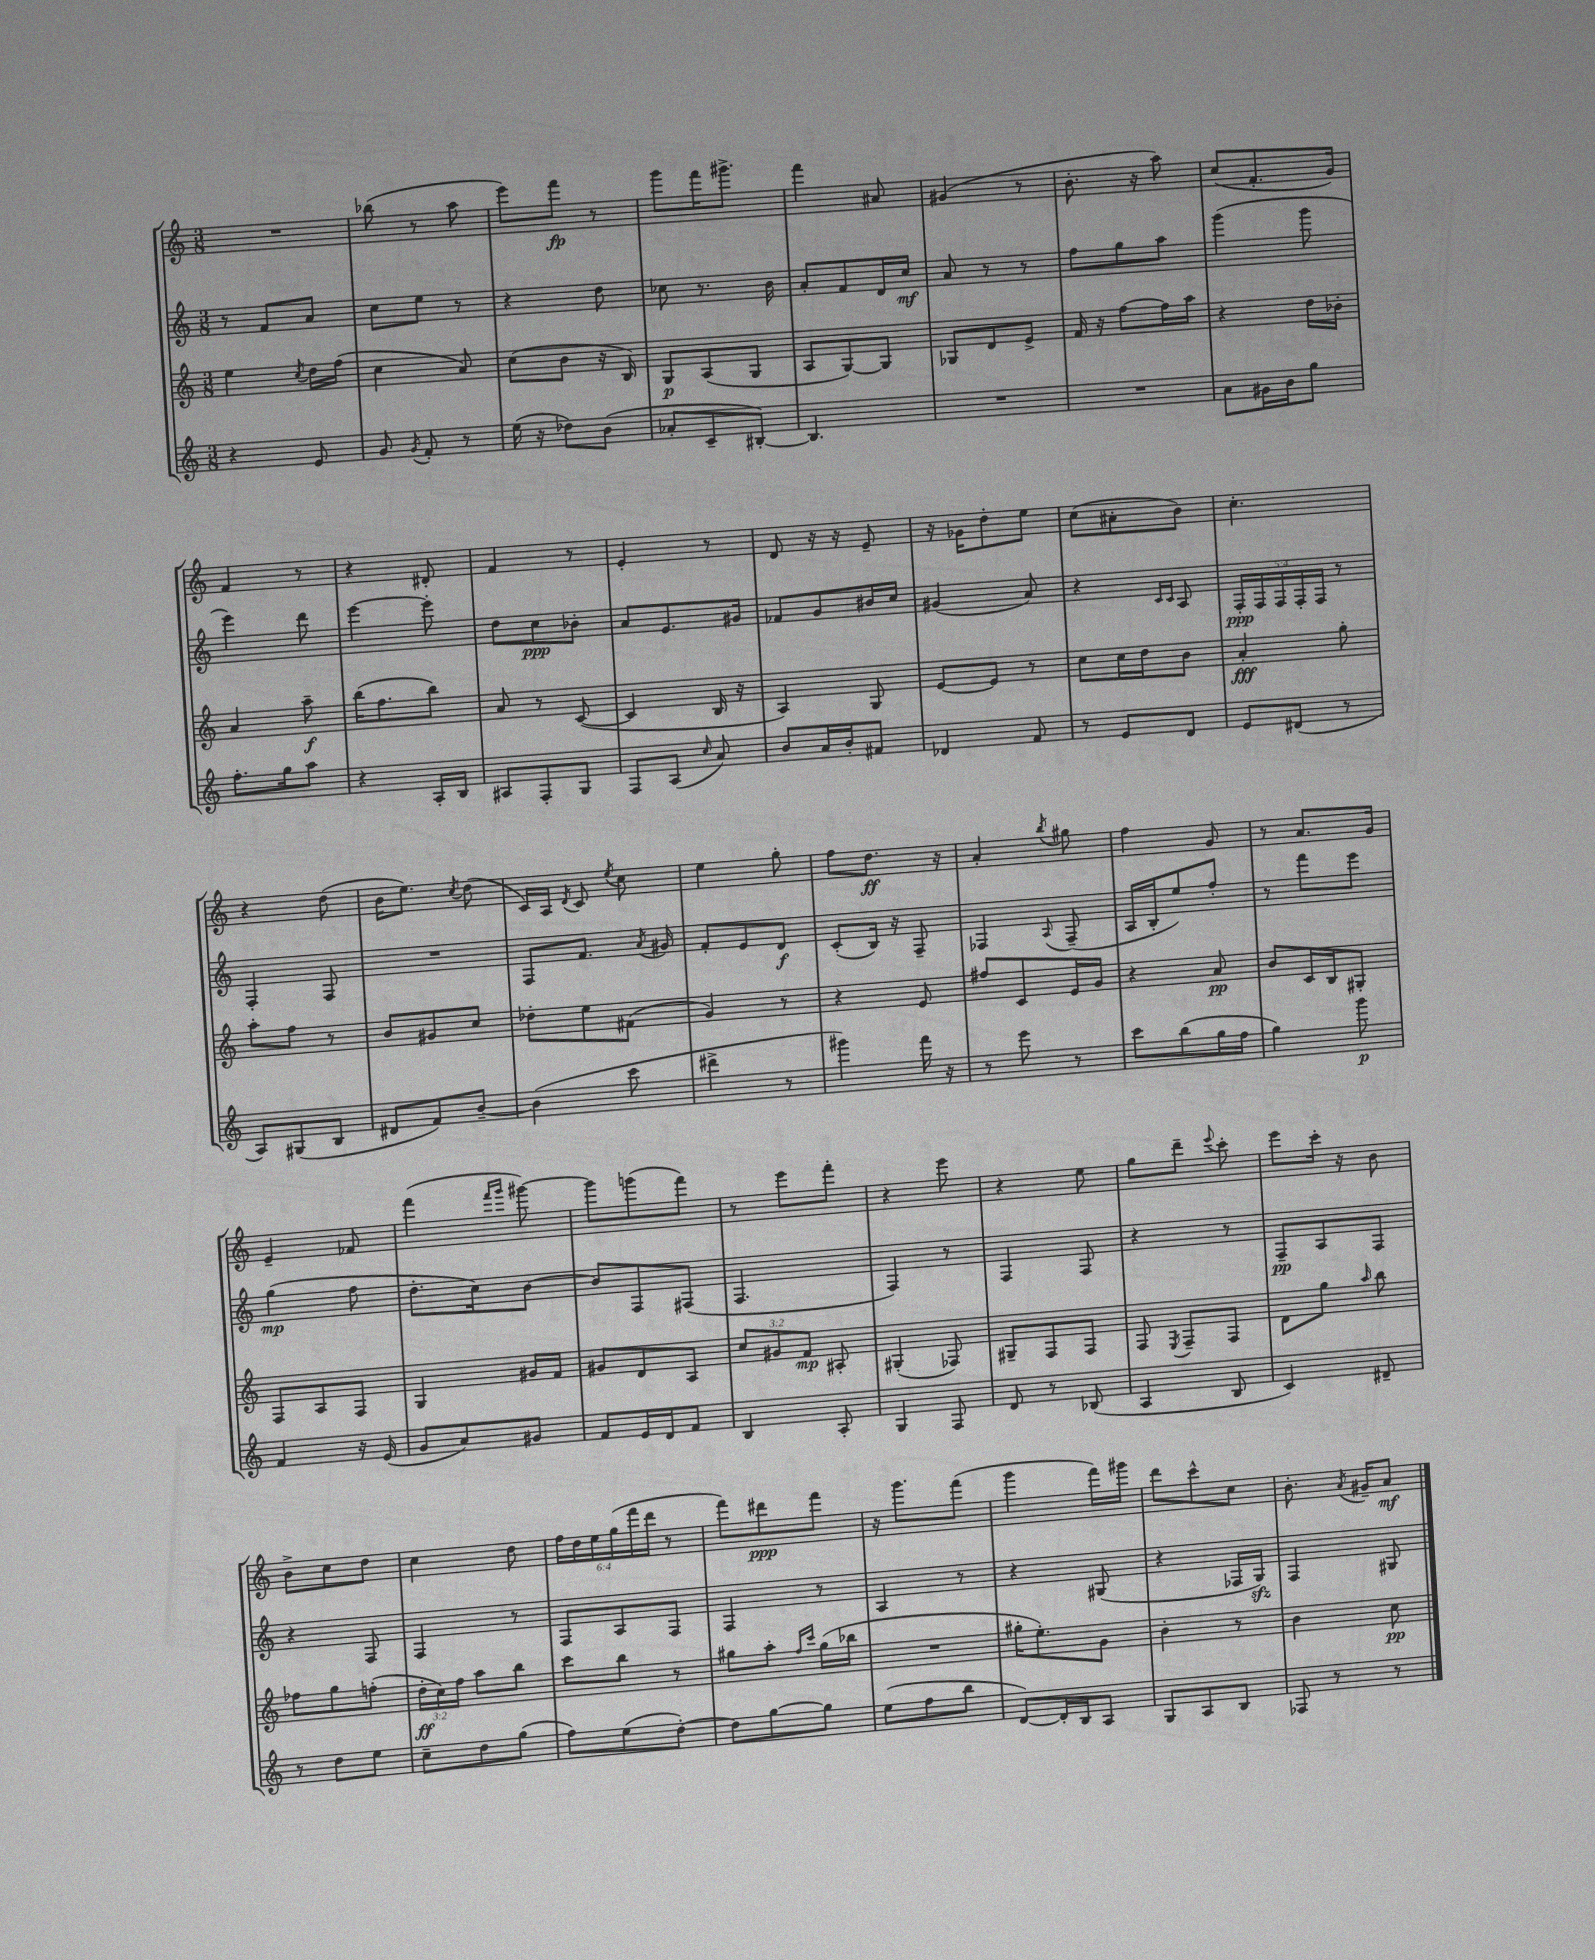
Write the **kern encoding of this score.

**kern	**kern	**kern	**kern
*staff4	*staff3	*staff2	*staff1
*clefG2	*clefG2	*clefG2	*clefG2
*k[]	*k[]	*k[]	*k[]
*M3/8	*M3/8	*M3/8	*M3/8
4r	4ee	8r	4.r
.	.	8f	.
.	8qcc	.	.
8e	16dd	8a	.
.	(16ff	.	.
=	=	=	=
8g	4cc	8cc	(8bb-
8qg	.	.	.
8f'	.	8ee	8r
8r	8a)	8r	8aa
=	=	=	=
(16ee	(8cc	4r	8eee)
16r	.	.	.
8dd-)	8b	.	8fff
(8b	16r	8dd	8r
.	16B)	.	.
=	=	=	=
8a-'	8G	8cc-	8ggg
8c~	(8A	8.r	16fff
.	.	.	8.ggg#^
[8B#')	8G	.	.
.	.	16b	.
=	=	=	=
4.B#]	8A	8a'	4fff
.	[8G)	8f	.
.	8G]	16d	8a#
.	.	16cc	.
=	=	=	=
4.r	8G-	8a	(4g#
.	8d	8r	.
.	8e^	8r	8r
=	=	=	=
4.r	16f	8ff	8.b'
.	16r	.	.
.	[8ff	8gg	.
.	.	.	16r
.	16ff]	8aa	8aa)
.	16aa	.	.
=	=	=	=
8a	4r	(4ggg	(8cc
16g#	.	.	8.f'
16b	.	.	.
8gg	16dd	8ggg	.
.	16b-'	.	16g)
=	=	=	=
8.ff'	4a	4eee)	4f
16gg	.	.	.
8aa	8aa~	8ddd	8r
=	=	=	=
4r	(16bb	[4eee	4r
.	8.ff	.	.
16A'	8bb)	8eee']	8d#'
16B	.	.	.
=	=	=	=
8A#	8a	8dd	4f
8F'	8r	8cc	.
8G	([8c	8b-'	8r
=	=	=	=
8F	4c]	8a	4e'
(8A	.	8.e	.
16qqcc	.	.	.
8a)	16B	.	8r
.	16r	16g#	.
=	=	=	=
8b	4A)	8f-	8d
16a	.	8g	16r
16b'	.	.	16r
8f#	8G	16b#	8e~
.	.	16cc	.
=	=	=	=
4d-	[8e	(4g#	16r
.	.	.	16g-
.	8e]	.	8dd'
8f	8r	8a)	8ee
=	=	=	=
8r	8cc	4r	(8cc
8e	16cc	.	8a#'
.	16dd	.	.
.	.	16qqc	.
.	.	16qqc	.
8d	8b	8A	8b)
=	=	=	=
8e	4a'	20F'	4.cc'
.	.	20F	.
.	.	20F	.
(8d#	.	.	.
.	.	20F'	.
.	.	20F	.
8r	8gg'	8r	.
=	=	=	=
8A)	8aa'	4F'	4r
(8G#	8ff	.	.
8B	8r	8F	(8dd
=	=	=	=
8d#	8b	4.r	16b
.	.	.	8.ee)
8f)	8g#	.	.
.	.	.	8qcc
[8b~	8cc	.	(8dd
=	=	=	=
(4b]	8dd-'	8F	16c)
.	.	.	16A
.	.	.	8qd
.	8ee	8.f	8c
.	.	.	8qee
8ccc	(8f#	.	8cc
.	.	8qa	.
.	.	16g#	.
=	=	=	=
4ddd#^	4g)	8f'	4ee
.	.	8e	.
8r	8r	8d	8gg'
=	=	=	=
4ggg#)	4r	(8c'	8ff
.	.	16B)	8.dd
.	.	16r	.
16fff	8e	8F~	.
16r	.	.	16r
=	=	=	=
8r	8ff#	4F-	4a'
8eee	8c	.	.
.	.	8qqA	8qbb
8r	16e	(8F-~	8gg#
.	16g	.	.
=	=	=	=
8ccc	4r	16A	4ff
.	.	16B'	.
(8bb	.	8ee)	.
16gg	8a	8ff'	8g
16ff	.	.	.
=	=	=	=
4gg)	8b	8r	8r
.	16c	8fff	8.a
.	16B	.	.
8ggg	8G#'	8eee	.
.	.	.	16g
=	=	=	=
4f	8F	(4gg	4e~
.	8A	.	.
16r	8F	8ff	8f-
(16e	.	.	.
=	=	=	=
8g	4G	8.dd'	(4fff
8a)	.	.	.
.	.	16cc)	.
.	.	.	16qqfff
.	.	.	16qqggg
8g#	16g#	[8b	[8ggg#)
.	16f	.	.
=	=	=	=
8f	8g#	8b]	8ggg#]
16e	8d	8F	(8ggg
16d	.	.	.
8f	8A	(8F#	8fff)
=	=	=	=
4B	12cc	4.F	8r
.	12g#	.	.
.	.	.	8eee
.	12f	.	.
8A'	8A#'	.	8fff'
=	=	=	=
4G	(4G#'	4F)	4r
8F	8F-)	8r	8eee
=	=	=	=
8d	8G#~	4F	4r
8r	8F	.	.
(8B-	8F	8F	8ee
=	=	=	=
4A	8F	4r	8gg
.	8qE	.	.
.	8F~	.	8ddd~
.	.	.	8qqeee
8B	8F	8r	8ccc'
=	=	=	=
4c)	8d	8F~	8eee
.	8gg	8A	16ccc'
.	.	.	16r
.	16qqaa	.	.
8d#~	8bb	8F	8b
=	=	=	=
8r	8ff-	4r	8b^
8dd	8gg	.	8cc
8ee	(8ff'	8F	8dd
=	=	=	=
8cc~	24dd'	4F	4cc
.	24cc)	.	.
.	24ff	.	.
8dd	8aa	.	.
(8gg	8bb	8r	8dd
=	=	=	=
8ff)	8ccc	8F	24ff
.	.	.	24dd
.	.	.	24ee
(8ee	8bb	8A	(24gg
.	.	.	24fff
.	.	.	24ddd
[8dd')	8r	8F	8r
=	=	=	=
8dd]	8gg#	4F	8fff)
[8gg	8aa'	.	8ddd#
.	16qqff	.	.
.	16qqccc	.	.
8gg]	(16gg#	8r	8fff
.	16bb-	.	.
=	=	=	=
(8ee	4.r	4A	16r
.	.	.	8.ggg
8ff	.	.	.
8bb	.	8r	(8fff
=	=	=	=
[8d)	16gg#'	4r	4ggg
.	8.ee')	.	.
16d']	.	.	.
16B	.	.	.
8A	8g	(8G#	16fff)
.	.	.	16ggg#
=	=	=	=
8G	4b'	4r	8ddd
8A	.	.	8ccc^^
8B	8r	16F-	8cc
.	.	16G)	.
=	=	=	=
8F-	4b	4F	8.b'
8r	.	.	.
.	.	.	8qa
.	.	.	16g#~
8r	8cc	8G#	8a
==	==	==	==
*-	*-	*-	*-
